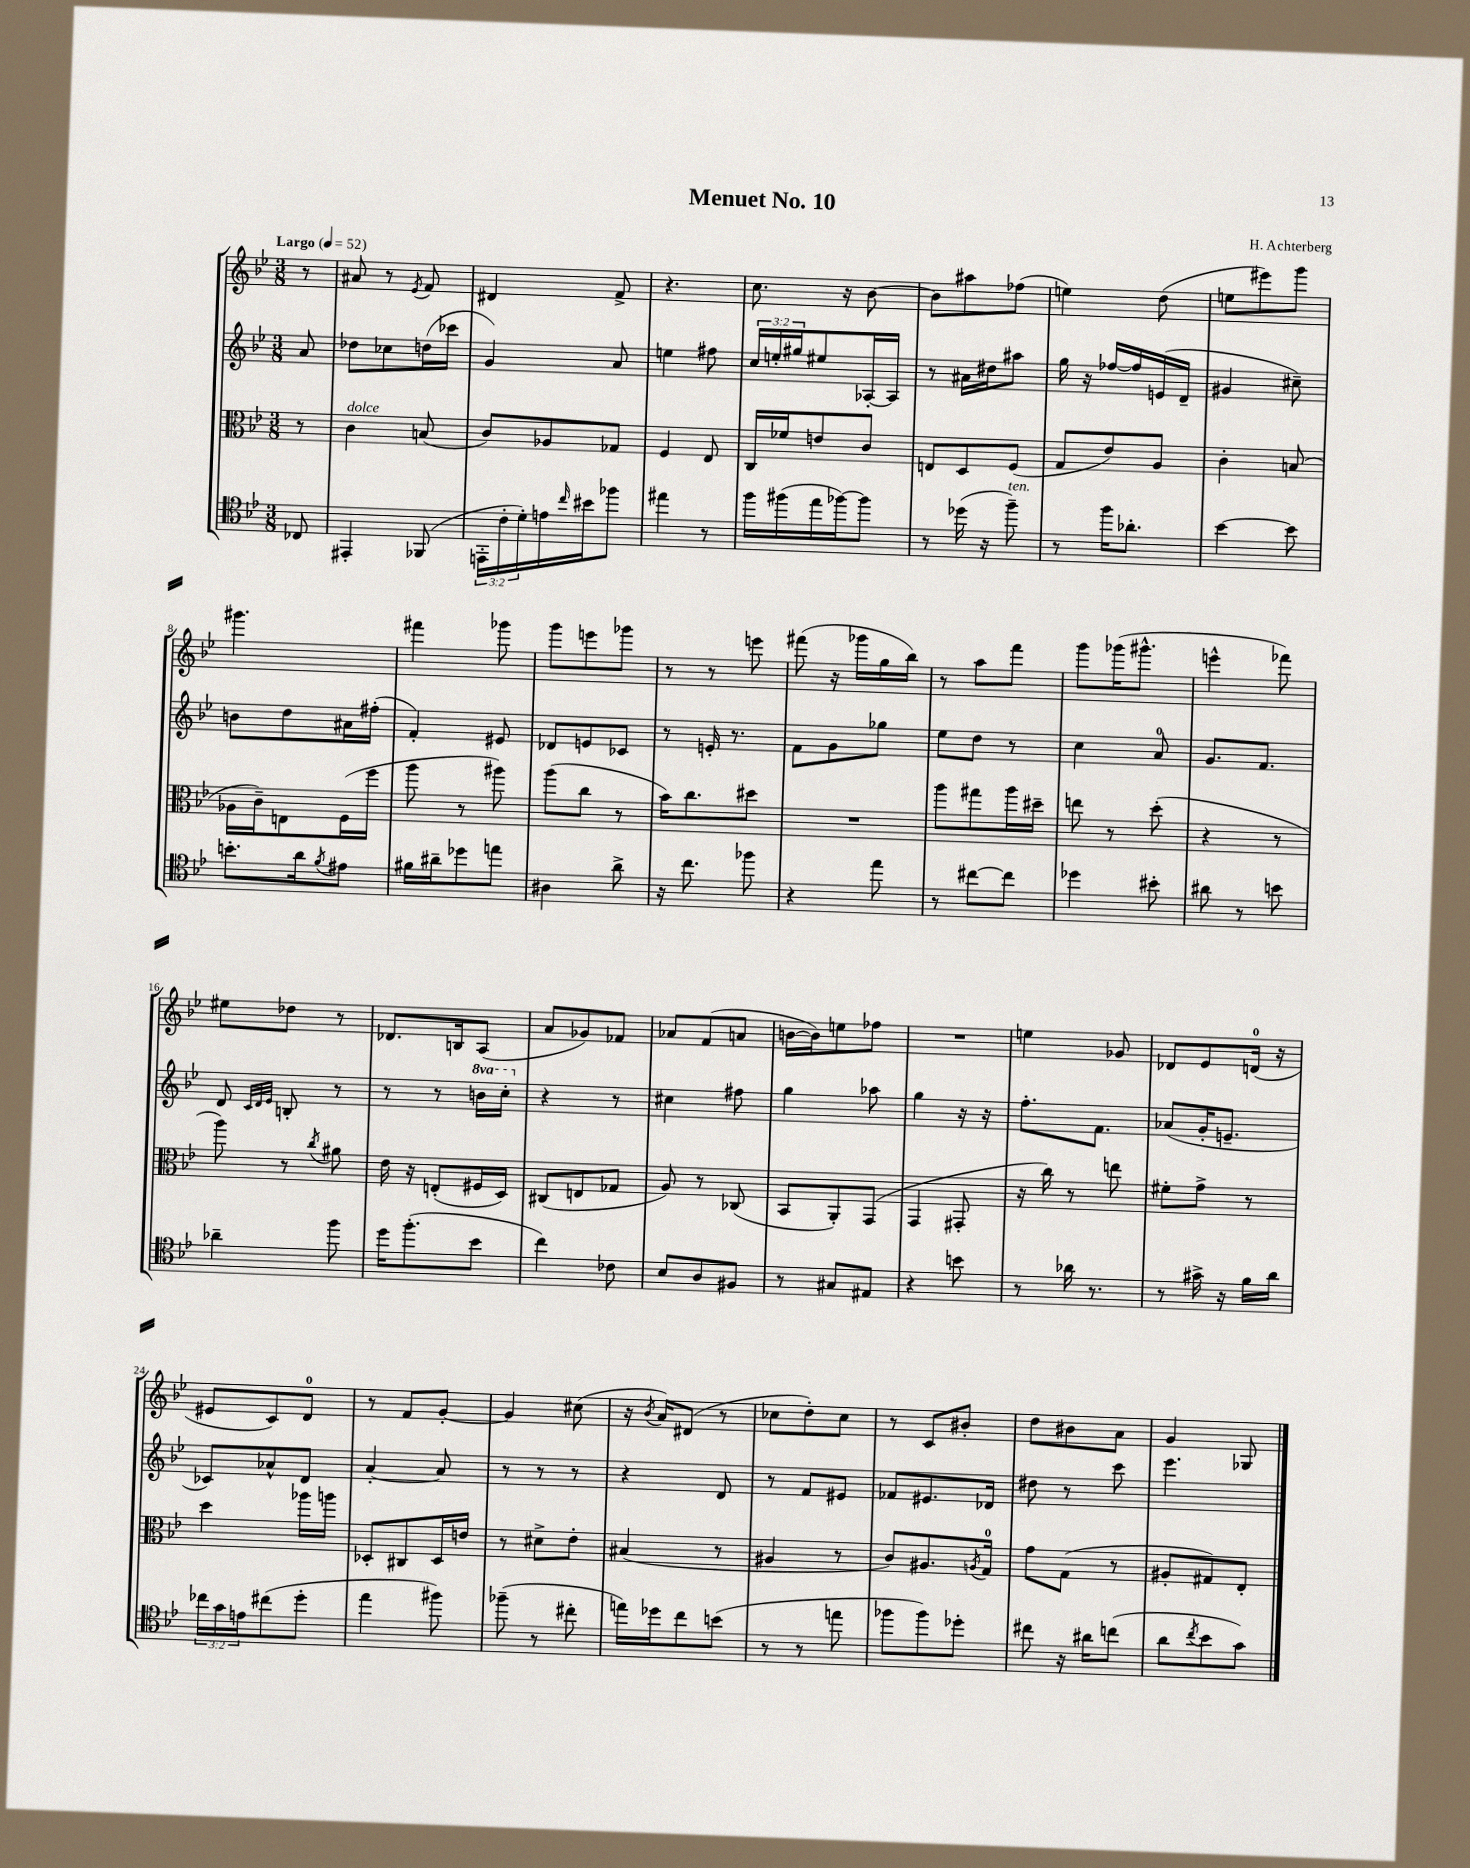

**kern	**kern	**kern	**kern
*staff4	*staff3	*staff2	*staff1
*clefC4	*clefC3	*clefG2	*clefG2
*k[b-e-]	*k[b-e-]	*k[b-e-]	*k[b-e-]
*M3/8	*M3/8	*M3/8	*M3/8
*MM52	*MM52	*MM52	*MM52
8C-/	8r	8a/	8r
=	=	=	=
4EE#'/	4c\	8dd-\L	8a#/
.	.	8cc-\	8r
.	.	.	8qe-/
(8FF-/	(8B/	(16dd\L	8f/
.	.	16ccc-\JJ	.
=	=	=	=
24EE'\LL	8c/L)	4g/)	4d#/
24c'\	.	.	.
24d'\)	.	.	.
16e\	8A-/	.	.
16qqcc/	.	.	.
16b#\J	.	.	.
8ff-\J	8G-/J	8a/	8f^/
=	=	=	=
4ee#\	4F/	4ee\	4.r
8r	8E-/	8ff#\	.
=	=	=	=
16ff\LL	16C/LL	24cc/LL	8.cc\
.	.	24ee'/	.
(16ff#\	16f-/J	.	.
.	.	24gg#/J	.
16ee-\	8e/	8ee#/	.
[16ff-\J)	.	.	16r
8ff-\]J	8c/J	[16A-'/L	[8b-\
.	.	16A-/]JJ	.
=	=	=	=
8r	8E/L	8r	8b-\]L
(16dd-\	8D/	16a#\LL	8aa#\
16r	.	16dd#\J	.
8ff~\)	(8F/J	8aa#\J	(8ff-\J
=	=	=	=
8r	8G/L	16gg\	4ee\)
.	.	16r	.
16ff\LK	8e-/)	[16ff-/LL	.
8.a-'\J	.	16ff-/]	.
.	8A/J	(16e/	(8dd\
.	.	16d~/JJ	.
=	=	=	=
[4b-\	4c'\	4g#/	8ee\L
.	.	.	8eee#\)
8b-\]	(8B/	8cc#~\)	8ggg\J
=	=	=	=
8.b'\L	16A-\LL	8b\L	4.ggg#\
.	16c~\J)	.	.
.	8E\	8dd\	.
16a\k	.	.	.
8qf/	.	.	.
8e#\J	(16F\L	16a#\L	.
.	16ff\JJ	(16ff#'\JJ	.
=	=	=	=
16f#\LL	8aa\	4f'/)	4fff#\
16a#~\J	.	.	.
8dd-\	8r	.	.
8ee\J	8aa#\)	8e#/	8ggg-\
=	=	=	=
4A#\	(8aa\L	8d-/L	8ggg\L
.	8cc\J	8e/	8eee\
8a^\	8r	8c-/J	8ggg-\J
=	=	=	=
16r	16b-\LK)	8r	8r
8.cc\	8.cc\	.	.
.	.	16e'/	8r
.	.	8.r	.
8ff-\	8dd#\J	.	8eee\
=	=	=	=
4r	4.r	8f\L	(8fff#\
.	.	8g\	16r
.	.	.	16ggg-\LL
8ee-\	.	8gg-\J	16gg\
.	.	.	16bb-\JJ)
=	=	=	=
8r	8aa\L	8ee-\L	8r
[8cc#\L	8gg#\	8dd\J	8aa\L
8cc#\]J	16aa\L	8r	8fff\J
.	16dd#~\JJ	.	.
=	=	=	=
4dd-\	8ee\	4cc\	8ggg\L
.	8r	.	(16ggg-\K
.	.	.	8.ggg#^^\J
8b#'\	(8dd'\	8a/	.
=	=	=	=
8a#\	4r	8.g/L	4eee^^\
8r	.	.	.
.	.	8.f/J	.
8b\	8r	.	8fff-\)
=	=	=	=
4a-~\	8aa\)	8d/	8ee#\L
.	.	32qqc/LLL	.
.	.	32qqd/	.
.	.	32qqe-/JJJ	.
.	8r	8B'/	8dd-\J
.	8qcc/	.	.
8ff\	8a#\	8r	8r
=	=	=	=
16dd\LK	16e-\	8r	8.d-/L
(8.ff'\	16r	.	.
.	(8E'/L	8r	.
.	.	.	16B/k
8b-\J	16F#/L	16bb\LL	(8A/J
.	16D/JJ)	16ccc'\JJ	.
=	=	=	=
4cc\)	(8C#/L	4r	8a/L
.	8E/	.	8g-/)
8c-\	8G-/J	8r	8f-/J
=	=	=	=
8B-/L	8A/)	4cc#\	8a-/L
8A/	8r	.	(8f/
8F#/J	(8C-/	8ff#\	8a/J
=	=	=	=
8r	8BB-/L	4gg\	[16b\LL
.	.	.	16b\]J)
8G#/L	8AA'/)	.	8ee\
8E#/J	(8GG/J	8aa-\	8ff-\J
=	=	=	=
4r	4GG/	4gg\	4.r
8b\	8GG#'/	16r	.
.	.	16r	.
=	=	=	=
8r	16r	8.ff'\L	4ee\
.	16cc\)	.	.
16a-\	8r	.	.
8.r	.	8.f\J	.
.	8ee\	.	8g-/
=	=	=	=
8r	8f#'\L	(8a-/L	8d-/L
16g#^\	8g^\J	16g'/K	8e-/
16r	.	8.e~/J	.
16f\LL	8r	.	(16d/Jk
16a\JJ	.	.	16r
=	=	=	=
24cc-\LL	4dd\	8c-/L)	8e#/L
24g\	.	.	.
24e\J	.	.	.
(8cc#\	.	8a-^^/	8c/)
8dd'\J	16aa-\LL	8d/J	8d/J
.	16aa\JJ	.	.
=	=	=	=
4ee-\	8D-'/L	[4a'/	8r
.	8C#/	.	8f/L
8ff#\)	16D-/L	8a/]	[8g'/J
.	16e/JJ	.	.
=	=	=	=
(8ff-~\	8r	8r	4g/]
8r	8d#^\L	8r	.
8cc#'\	8e-'\J	8r	(8cc#\
=	=	=	=
16ee\LL)	(4B#/	4r	16r
.	.	.	8qb-/
16dd-\J	.	.	16a/LK)
8cc\	.	.	(8d#/J
(8b\J	8r	8d/	8r
=	=	=	=
8r	4A#/	8r	8cc-\L
8r	.	8f/L	8dd'\)
8ee\	8r	8e#/J	8cc-\J
=	=	=	=
8ff-\L	8c/L)	8f-/L	8r
8ff-\)	8.A#/	8.e#/	8c/L
8dd-'\J	.	.	8b#'/J
.	8qA/	.	.
.	16G/Jk	16d-/Jk	.
=	=	=	=
8cc#\	8g\L	8dd#\	8dd\L
16r	(8G\J	8r	8b#\
16a#\LK	.	.	.
(8cc\J	8r	8ccc\	8a\J
=	=	=	=
8a\L	8A#'/L	4.eee-\	4g/
8qcc/	.	.	.
8b-\	8G#/)	.	.
8g\J)	8E-'/J	.	8G-/
==	==	==	==
*-	*-	*-	*-
